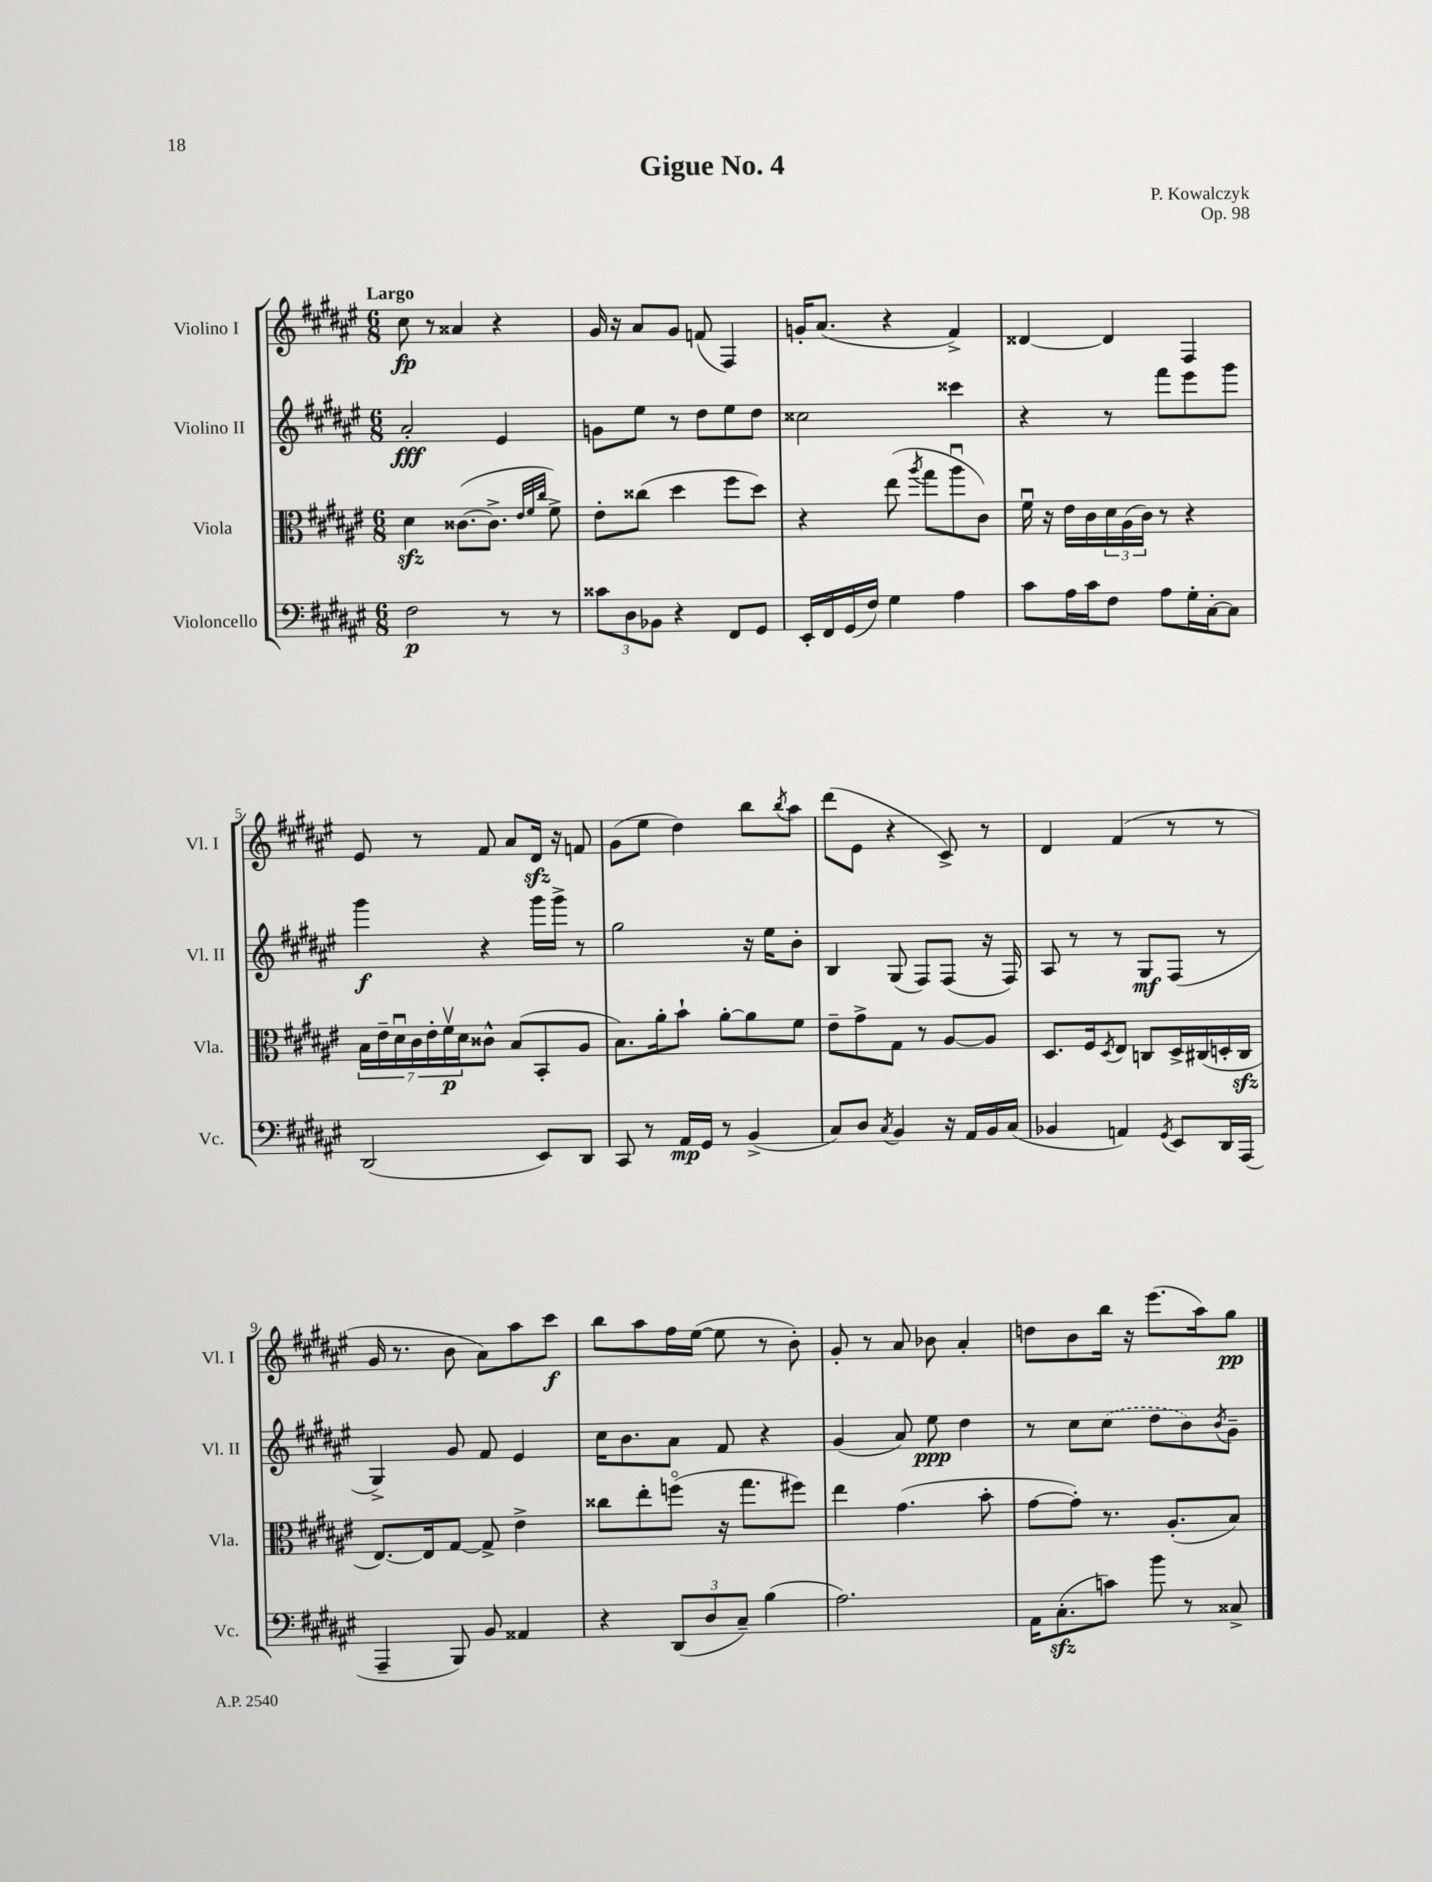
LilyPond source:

\header { title = "Gigue No. 4" composer = "P. Kowalczyk" opus = "Op. 98" }
<<
\new StaffGroup <<
\new Staff = "s0" \with { instrumentName = "Violino I" shortInstrumentName = "Vl. I" } {
    \clef treble \key fis \major \numericTimeSignature \time 6/8 \tempo "Largo"
    cis''8\fp r8 aisis'4 r4 |
    gis'16 r16 ais'8 gis'8 f'8( fis4) |
    g'16-. ais'8.( r4 fis'4->) |
    disis'4~ disis'4 fis4 |
    eis'8 r8 fis'8 ais'8 dis'16\sfz r16 f'8 |
    gis'8( eis''8 dis''4) b''8 \acciaccatura { b''8 } ais''8 |
    dis'''8( eis'8 r4 cis'8->) r8 |
    dis'4 fis'4( r8 r8 |
    gis'16 r8. b'8 ais'8) ais''8 cis'''8\f |
    b''8 ais''8 fis''16 eis''16~( eis''8 r8 b'8-.) |
    gis'8-. r8 ais'8 bes'8 ais'4-. |
    d''8 b'8 b''16 r16 eis'''8.( ais''16) gis''8\pp \bar "|." |
}
\new Staff = "s1" \with { instrumentName = "Violino II" shortInstrumentName = "Vl. II" } {
    \clef treble \key fis \major \numericTimeSignature \time 6/8
    ais'2-.\fff eis'4 |
    g'8 eis''8 r8 dis''8 eis''8 dis''8 |
    cisis''2 cisis'''4 |
    r4 r8 fis'''8 eis'''8 gis'''8 |
    gis'''4\f r4 gis'''16 gis'''16-> r8 |
    gis''2 r16 eis''16 b'8-. |
    b4 gis8( fis8) fis8( r16 fis16) |
    ais8 r8 r8 gis8\mf fis8( r8 |
    gis4->) gis'8 fis'8 eis'4 |
    cis''16 b'8. ais'8 fis'8 r4 |
    gis'4( ais'8) eis''8\ppp dis''4 |
    r8 cis''8 \once \slurDashed cis''8( dis''8 b'8) \acciaccatura { b'8 } gis'8-- \bar "|." |
}
\new Staff = "s2" \with { instrumentName = "Viola" shortInstrumentName = "Vla." } {
    \clef alto \key fis \major \numericTimeSignature \time 6/8
    dis'4\sfz cisis'8.~( cisis'8.-> \grace { eis'32 fis'32 cis''32 } fis'8->) |
    eis'8-. cisis''8( dis''4 fis''8 dis''8) |
    r4 eis''8( \acciaccatura { ais''8 } gis''8 ais''8\downbow cis'8) |
    fis'16\downbow r16 eis'16 cis'16 \tuplet 3/2 { dis'16 ais16( cis'16) } r8 r4 |
    \tuplet 7/4 { b16 eis'16-- dis'16\downbow cis'16 eis'16-. fis'16\upbow\p dis'16 } cisis'8-^ b8( b,8-. ais8 |
    b8.) ais'16-. b'8-! ais'8~-. ais'8 fis'8 |
    eis'8-- gis'8-> gis8 r8 ais8~ ais8 |
    dis8. fis16 \acciaccatura { dis8 } eis8 c8 dis16-> cis16( d16-. cis16\sfz |
    eis8.~) eis16 gis8~ gis8-> eis'4-> |
    cisis''8 eis''8-. f''8\flageolet( r16 gis''8. fis''8) |
    eis''4 gis'4.( b'8-. |
    gis'8~ gis'8-.) r8. ais8.-.( b8) \bar "|." |
}
\new Staff = "s3" \with { instrumentName = "Violoncello" shortInstrumentName = "Vc." } {
    \clef bass \key fis \major \numericTimeSignature \time 6/8
    fis2\p r8 r8 |
    \tuplet 3/2 { cisis'8 dis8 bes,8 } r4 fis,8 gis,8 |
    eis,16-. fis,16 gis,16( fis16) gis4 ais4 |
    cis'8 ais16 cis'16 fis8 ais8 gis16-. cis16~-. cis8 |
    dis,2( eis,8) dis,8 |
    cis,8 r8 ais,16\mp gis,16 r8 b,4->( |
    cis8) dis8 \acciaccatura { cis8 } b,4 r16 ais,16 b,16 cis16( |
    bes,4 a,4) \acciaccatura { gis,8 } eis,8 dis,16 ais,,16( |
    ais,,4-- b,,8) b,8 aisis,4 |
    r4 \tuplet 3/2 { dis,8( dis8 cis8--) } b4( |
    ais2.) |
    ais,16 cis8.-.\sfz( c'8) b'8 r8 cisis8-> \bar "|." |
}
>>
>>
